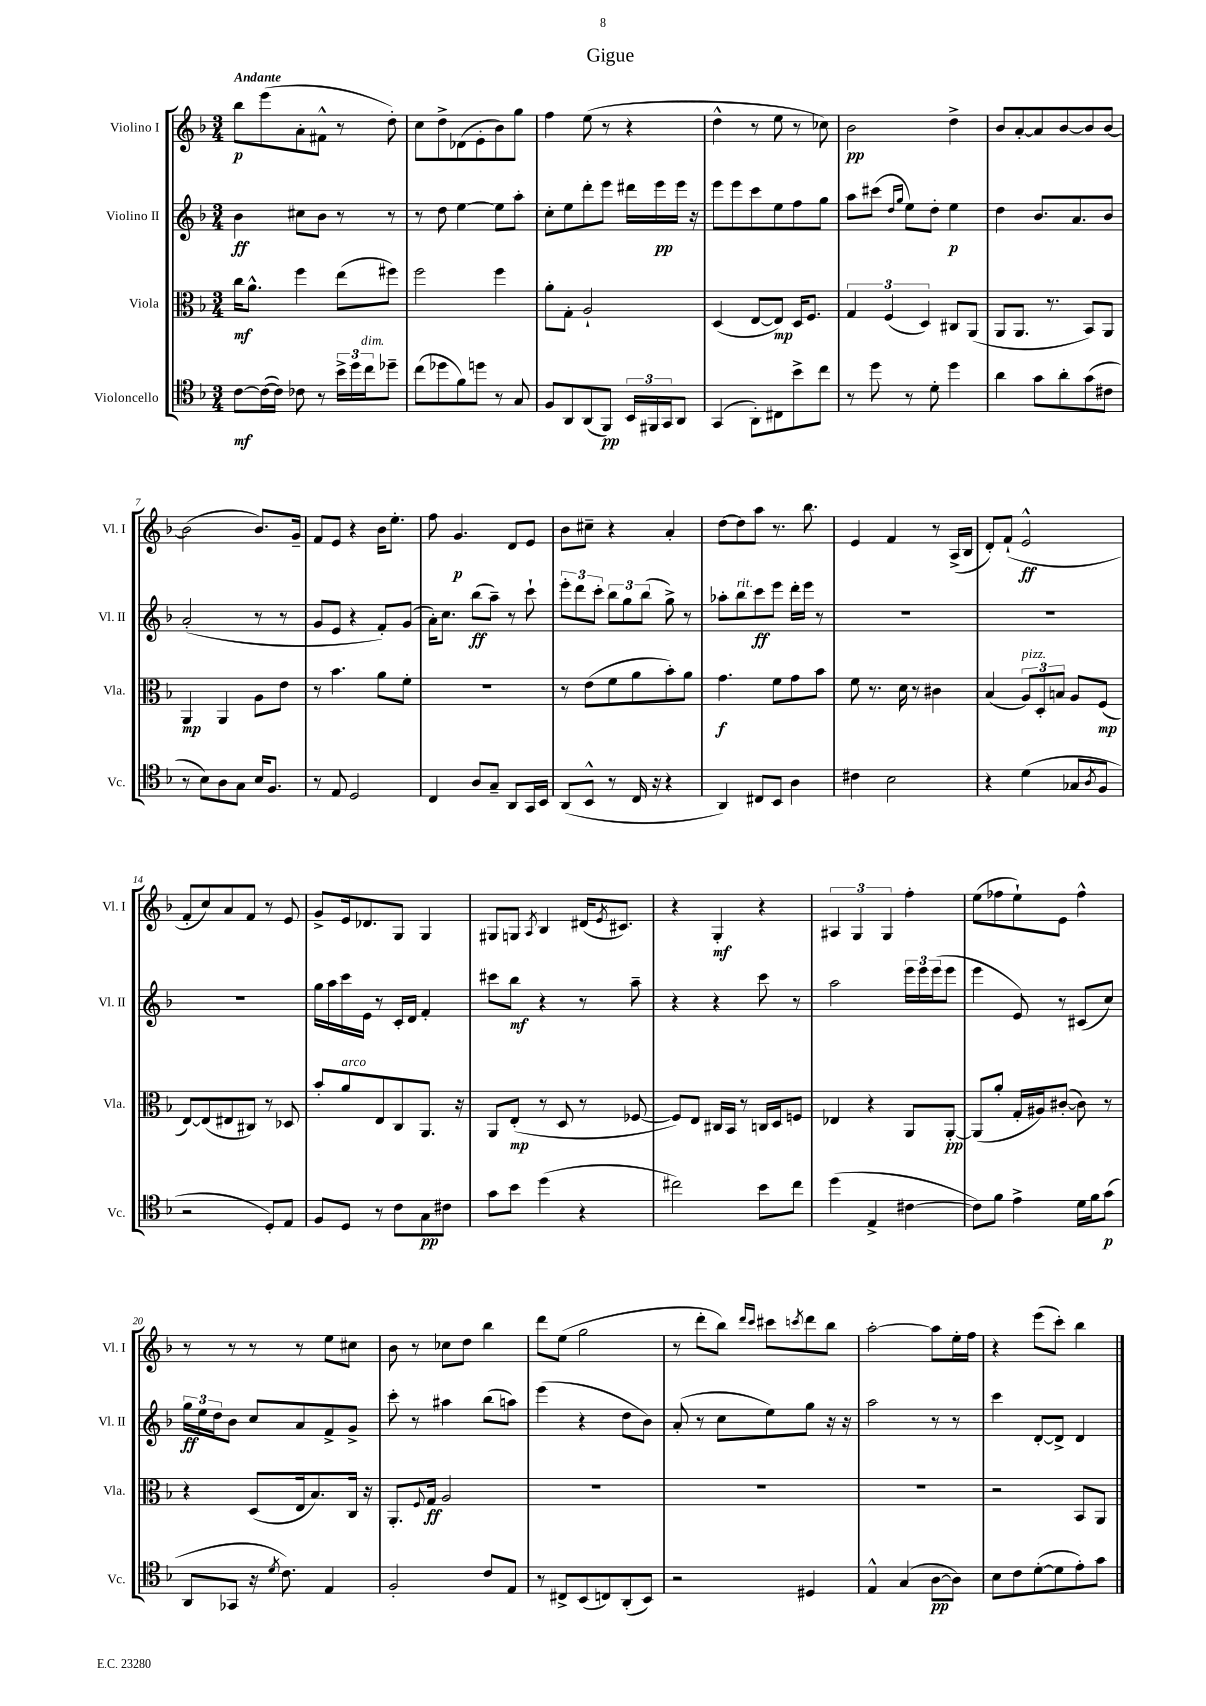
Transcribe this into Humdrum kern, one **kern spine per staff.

**kern	**kern	**kern	**kern
*staff4	*staff3	*staff2	*staff1
*clefC4	*clefC3	*clefG2	*clefG2
*k[b-]	*k[b-]	*k[b-]	*k[b-]
*M3/4	*M3/4	*M3/4	*M3/4
[8c	16cc	4b-	8bb-
.	8.a^^	.	.
(16c_	.	.	(8eee
16c])	.	.	.
8c-	4ff	8cc#	8a'
8r	.	8b-	8f#^^
24b-^	(8ee	8r	8r
24dd	.	.	.
24cc	.	.	.
8dd-~	8ff#)	8r	8dd')
=	=	=	=
(8cc	2ff	8r	8cc
8dd-	.	8dd	8dd^
8f)	.	[4ee	(8d-
8dd	.	.	8e'
8r	4ff	8ee]	8b-)
8G	.	8aa'	8gg
=	=	=	=
8F	8a'	8cc'	4ff
8AA	8G'	8ee	.
(8AA	2A`	8ddd'	(8ee
8FF)	.	8eee	8r
24BB-	.	16ddd#	4r
24FF#	.	.	.
.	.	16eee	.
24GG	.	.	.
8AA	.	16eee	.
.	.	16r	.
=	=	=	=
(4GG	(4D	8eee	4dd^^
.	.	8eee	.
8AA')	[8E	8ccc	8r
8C#	8E])	8ee	8ee
8b-^	16D	8ff	8r
.	8.F	.	.
8cc	.	8gg	8cc-)
=	=	=	=
8r	6G	8aa	2b-
8dd	.	(8ccc#	.
.	(6F	.	.
.	.	16qqdd	.
.	.	16qqgg	.
8r	.	8ee)	.
.	6D)	.	.
8d'	.	8dd'	.
4dd	8C#	4ee	4dd^
.	(8AA	.	.
=	=	=	=
4a	8AA	4dd	8b-
.	8.AA	.	[8a'
8g	.	8.b-	8a]
.	8.r	.	.
8a'	.	.	[8b-
.	.	8.a	.
(8g	8BB-)	.	8b-]
8c#	8AA	8b-	[8b-
=	=	=	=
8r	4AA	(2a'	(2b-]
8B-)	.	.	.
8A	4AA	.	.
8G	.	.	.
16B-	8A	8r	8.b-)
8.F	.	.	.
.	8e	8r	.
.	.	.	16g~
=	=	=	=
8r	8r	8g	8f
8E	4.b-	8e	8e
2D	.	4r	4r
.	8a	8f')	16b-
.	.	.	8.ee'
.	8f'	(8g	.
=	=	=	=
4C	2.r	16a')	8ff
.	.	8.cc	.
.	.	.	4.g
8A	.	(8bb-	.
8G~	.	8aa~)	.
8AA	.	8r	8d
16GG	.	8ccc`	8e
16BB-	.	.	.
=	=	=	=
(8AA	8r	12eee'	8b-
.	.	12ddd	.
8BB-^^	(8e	.	8cc#~
.	.	12ccc'	.
8r	8f	12bb-	4r
.	.	12gg	.
16C	8a	.	.
.	.	(12bb-	.
16r	.	.	.
4r	8b-')	8gg^)	4a'
.	8a	8r	.
=	=	=	=
4AA)	4.g	8aa-'	[8dd
.	.	8bb-	8dd]
8C#	.	8ccc	8aa
8BB-	8f	8eee	8.r
4A	8g	16ddd'	.
.	.	16eee	8.bb-
.	8b-	8r	.
=	=	=	=
4c#	8f	2.r	4e
.	8.r	.	.
2B-	.	.	4f
.	16d	.	.
.	8r	.	.
.	4c#	.	8r
.	.	.	(16A^
.	.	.	16B-
=	=	=	=
4r	(4B-	2.r	8d')
.	.	.	(8f`
(4d	12A)	.	2e^^
.	12D'	.	.
.	12B	.	.
8G-	8A	.	.
8qA	.	.	.
8F	(8F	.	.
=	=	=	=
2r	[8E)	2.r	8f'
.	(8E]	.	8cc)
.	8E#	.	8a
.	8C#)	.	8f
8D')	8r	.	8r
8E	8D-	.	8e
=	=	=	=
8F	8b-'	16gg	8g^
.	.	16aa	.
8D	8a	16ccc	16e
.	.	16e	8.d-
8r	8E	8r	.
8c	8C	16c'	8G
.	.	16d	.
8G	8.AA	4f'	4G
8c#	.	.	.
.	16r	.	.
=	=	=	=
8g	8AA	8ccc#	8G#
8b-	(8E'	8bb-	8G
.	.	.	8qA
(4dd	8r	4r	4B-
.	8D	.	.
4r	8r	8r	(16d#
.	.	.	8qe
.	.	.	8.c#)
.	[8F-	8aa~	.
=	=	=	=
2cc#)	8F-])	4r	4r
.	8E	.	.
.	16C#	4r	4G'
.	16BB-	.	.
.	8r	.	.
8b-	16C	8ccc	4r
.	16D	.	.
8cc#	8F	8r	.
=	=	=	=
(4dd	4E-	2aa	6A#
.	.	.	6G
4E^	4r	.	.
.	.	.	6G
[4c#	8AA	24eee	4ff'
.	.	24eee	.
.	.	(24eee	.
.	[8AA'	8eee	.
=	=	=	=
8c#])	(8AA]	4eee	(8ee
8f	8a'	.	8ff-
4e^	16G'	8e)	8ee`)
.	16A#)	.	.
.	([8c#'	8r	8e
16d	8c#])	(8c#	4ff-^^
16f	.	.	.
(8g	8r	8cc)	.
=	=	=	=
8AA	4r	24gg	8r
.	.	24ee	.
.	.	24dd	.
8GG-	.	8b-	8r
16r	(8D	8cc	8r
8qd	.	.	.
8.c)	.	.	.
.	16E	8a	8r
.	8.B-)	.	.
4E	.	8f^	8ee
.	16C	8g^	8cc#
.	16r	.	.
=	=	=	=
2F'	8.AA'	8ccc'	8b-
.	.	8r	8r
.	8qqF	.	.
.	16G	.	.
.	2A	4aa#	8cc-
.	.	.	8dd
8c	.	(8bb-	4bb-
8E	.	8aa)	.
=	=	=	=
8r	2.r	(4eee	8ddd
8C#^	.	.	(8ee
(8BB-	.	4r	2gg
8C)	.	.	.
(8AA'	.	8dd	.
8BB-)	.	8b-)	.
=	=	=	=
2r	2.r	(8a'	8r
.	.	8r	8ddd'
.	.	8cc	8bb-)
.	.	.	16qqddd
.	.	.	16qqccc
.	.	8ee)	8ccc#
.	.	.	8qccc
4D#	.	8gg	8ddd
.	.	16r	8bb-
.	.	16r	.
=	=	=	=
4E^^	2.r	2aa	[2aa'
(4G	.	.	.
[8A	.	8r	8aa]
8A])	.	8r	16ee'
.	.	.	16ff
=	=	=	=
8B-	2r	4ccc	4r
8c	.	.	.
([8d'	.	[8d'	(8eee
8d]	.	8d^]	8ccc')
8e')	8BB-	4d	4bb-
8g	8AA	.	.
==	==	==	==
*-	*-	*-	*-
